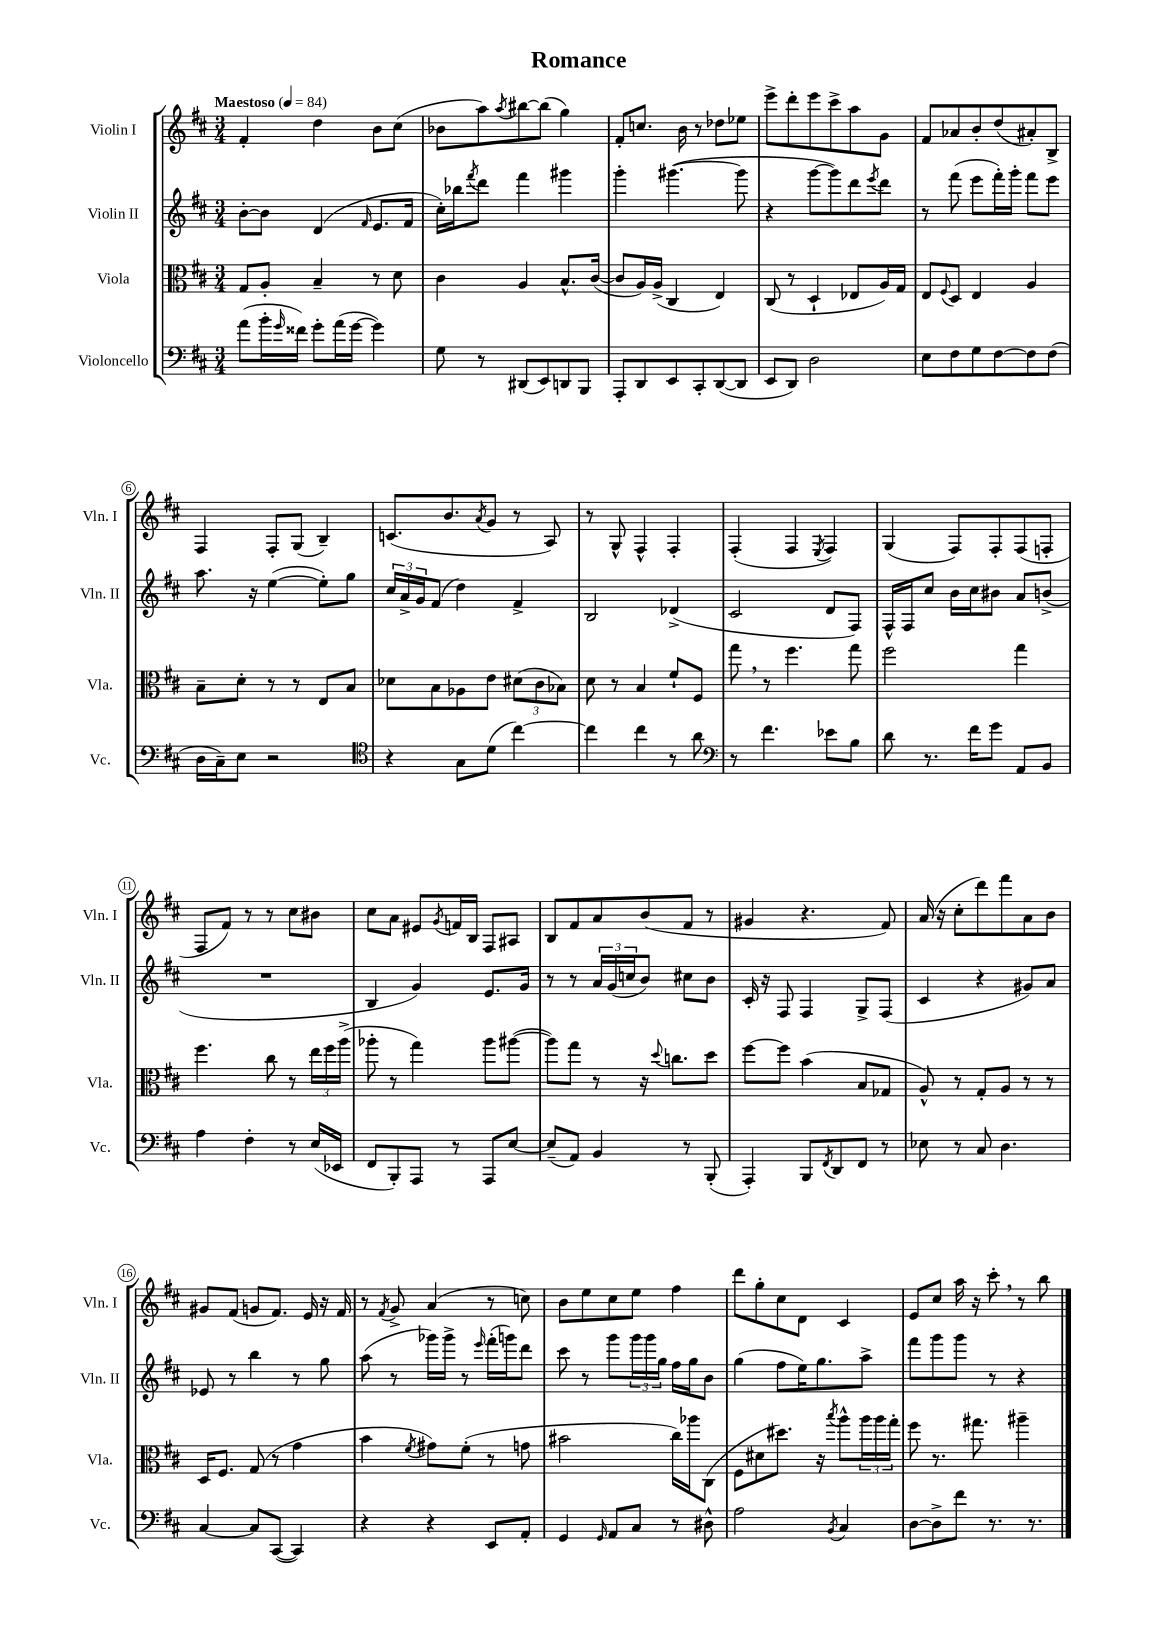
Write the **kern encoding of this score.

**kern	**kern	**kern	**kern
*staff4	*staff3	*staff2	*staff1
*clefF4	*clefC3	*clefG2	*clefG2
*k[f#c#]	*k[f#c#]	*k[f#c#]	*k[f#c#]
*M3/4	*M3/4	*M3/4	*M3/4
*MM84	*MM84	*MM84	*MM84
(8a	8G	[8b'	4f#'
16b'	8A'	8b]	.
16qqg	.	.	.
16f##)	.	.	.
8g'	4B~	(4d	4dd
(16a	.	.	.
[16g	.	.	.
.	.	16qqf#	.
4g])	8r	8.e	8b
.	8d	.	(8cc#
.	.	16f#	.
=	=	=	=
8G	4c#	16cc#')	8b-
.	.	16bb-	.
.	.	8qfff#	.
8r	.	8ddd	8aa)
.	.	.	8qaa
(8DD#	4A	4fff#	[8bb#
8EE)	.	.	(8bb#]
8DD	8.B^^	4ggg#	4gg)
8BBB	.	.	.
.	([16c#	.	.
=	=	=	=
8AAA'	8c#]	4ggg'	8f#'
8DD	16A)	.	8.cc
.	(16A^	.	.
8EE	4C#	([4.ggg#	.
.	.	.	16b
8CC#'	.	.	8r
([8DD	4E)	.	8dd-
8DD]	.	8ggg#]	8ee-
=	=	=	=
8EE	(8C#	4r	8eee^
8DD)	8r	.	8ddd'
2D	4D`	[8ggg	8eee
.	.	8ggg])	8ccc#^
.	8E-	8ddd	8aa
.	.	8qeee	.
.	16A)	8ddd	8g
.	16G	.	.
=	=	=	=
8E	8E	8r	8f#
.	8qqF#	.	.
8F#	8D	(8fff#	8a-
8G	4E	8eee	8b'
[8F#	.	16fff#')	(8dd
.	.	16ggg'	.
8F#]	4A	8fff#	8a#')
(8F#	.	8eee	8B^
=	=	=	=
16D	8B~	8.aa	4F#
16C#~)	.	.	.
8E	8d'	.	.
.	.	16r	.
2r	8r	([4ee	8F#'
.	8r	.	(8G
.	8E	8ee'])	4B~)
.	8B	8gg	.
=	=	=	=
*clefC4	*	*	*
4r	8d-	24cc#	(8.c
.	.	24a^	.
.	.	24g	.
.	8B	(8f#	.
.	.	.	8.b
8G	8A-	4dd)	.
.	.	.	8qa
(8d	8e	.	8g
[4cc#)	(12d#	4f#^	8r
.	12c#	.	.
.	.	.	8A)
.	12B-)	.	.
=	=	=	=
4cc#]	8d	2B	8r
.	8r	.	8G^^
4cc#	4B	.	4F#^^
8r	8f#`	(4d-^	4F#'
8a	8F#	.	.
=	=	=	=
*clefF4	*	*	*
8r	8gg	2c#	(4F#'
4.f#	8r	.	.
.	4.ff#	.	4F#
.	.	.	8qE
8e-	.	8d	4F#)
8B	8gg	8F#)	.
=	=	=	=
8d	2ff#	16F#^^	(4G
.	.	16F#	.
8.r	.	8cc#	.
.	.	16b	8F#)
16f#	.	16cc#	.
8g	.	8b#	8F#'
8AA	4gg	8a	(8F#
8BB	.	(8b^	8F'
=	=	=	=
4A	4.ff#	2.r	8F#
.	.	.	8f#)
4F#'	.	.	8r
.	8cc#	.	8r
8r	8r	.	8cc#
(16E	24ee	.	8b#
.	24ff#	.	.
16EE-	.	.	.
.	(24aa^	.	.
=	=	=	=
8FF#	8aa-'	4B	8cc#
8BBB')	8r	.	8a
8AAA	4gg)	4g)	8e#
.	.	.	8qg
8r	.	.	16f
.	.	.	16B
8AAA	8aa-	8.e	8F#
[8E	([8aa#	.	8A#
.	.	16g	.
=	=	=	=
(8E~]	8aa#])	8r	8B
8AA)	8gg	8r	8f#
4BB	8r	24a	8a
.	.	(24g	.
.	.	24cc	.
.	16r	8b)	(8b
.	8qqdd	.	.
.	8.cc	.	.
8r	.	8cc#	8f#
(8BBB'	8dd	8b	8r
=	=	=	=
4AAA')	[8ff#	16c#'	4g#
.	.	16r	.
.	8ff#]	8F#	.
8BBB	(4b	4F#	4.r
8qFF#	.	.	.
8DD	.	.	.
8FF#	8B	8G^	.
8r	8G-	(8F#	8f#)
=	=	=	=
8E-	8A^^)	4c#	(16a
.	.	.	16r
8r	8r	.	8cc#'
8C#	8G'	4r	8ddd)
4.D	8A	.	8fff#
.	8r	8g#)	8a
.	8r	8a	8b
=	=	=	=
[4C#	16D	8e-	8g#
.	8.F#	.	.
.	.	8r	(8f#
8C#]	(8G	4bb	8g
([8CC#	8r	.	8.f#)
4CC#])	4g	8r	.
.	.	.	16e
.	.	8gg	16r
.	.	.	16f#
=	=	=	=
4r	4b	(8aa	8r
.	.	.	8qf#
.	.	8r	8g^
.	8qf#	.	.
4r	8g#)	16ggg-)	(4a
.	.	16ggg-^	.
.	(8f#'	8r	.
.	.	16qqeee	.
8EE	8r	(16fff#'	8r
.	.	16ggg)	.
8AA'	8g	8ddd	8cc)
=	=	=	=
4GG	2b#	8ccc#	8b
.	.	8r	8ee
16qqGG	.	.	.
8AA	.	8ggg	8cc#
8C#	.	24ggg	8ee
.	.	24ggg	.
.	.	24gg	.
8r	16cc#)	16ff#	4ff#
.	16aa-	16gg	.
8D#^^	(8C#	8b	.
=	=	=	=
2A	8F#	(4gg	8ddd
.	8d#	.	8gg'
.	8.dd#)	8ff#	8cc#
.	.	16ee)	8d
.	16r	8.gg	.
8qBB	8qbb	.	.
4C#	8aa^^	.	4c#
.	24aa	8aa^	.
.	24aa	.	.
.	24gg'	.	.
=	=	=	=
[8D	8ff#	8fff#	8e
8D^]	8.r	8ggg	8cc#
8f#	.	8ggg	16aa
.	8.gg#	.	16r
8.r	.	8r	8ccc#'
.	4aa#~	4r	8r
8.r	.	.	.
.	.	.	8bb
==	==	==	==
*-	*-	*-	*-
